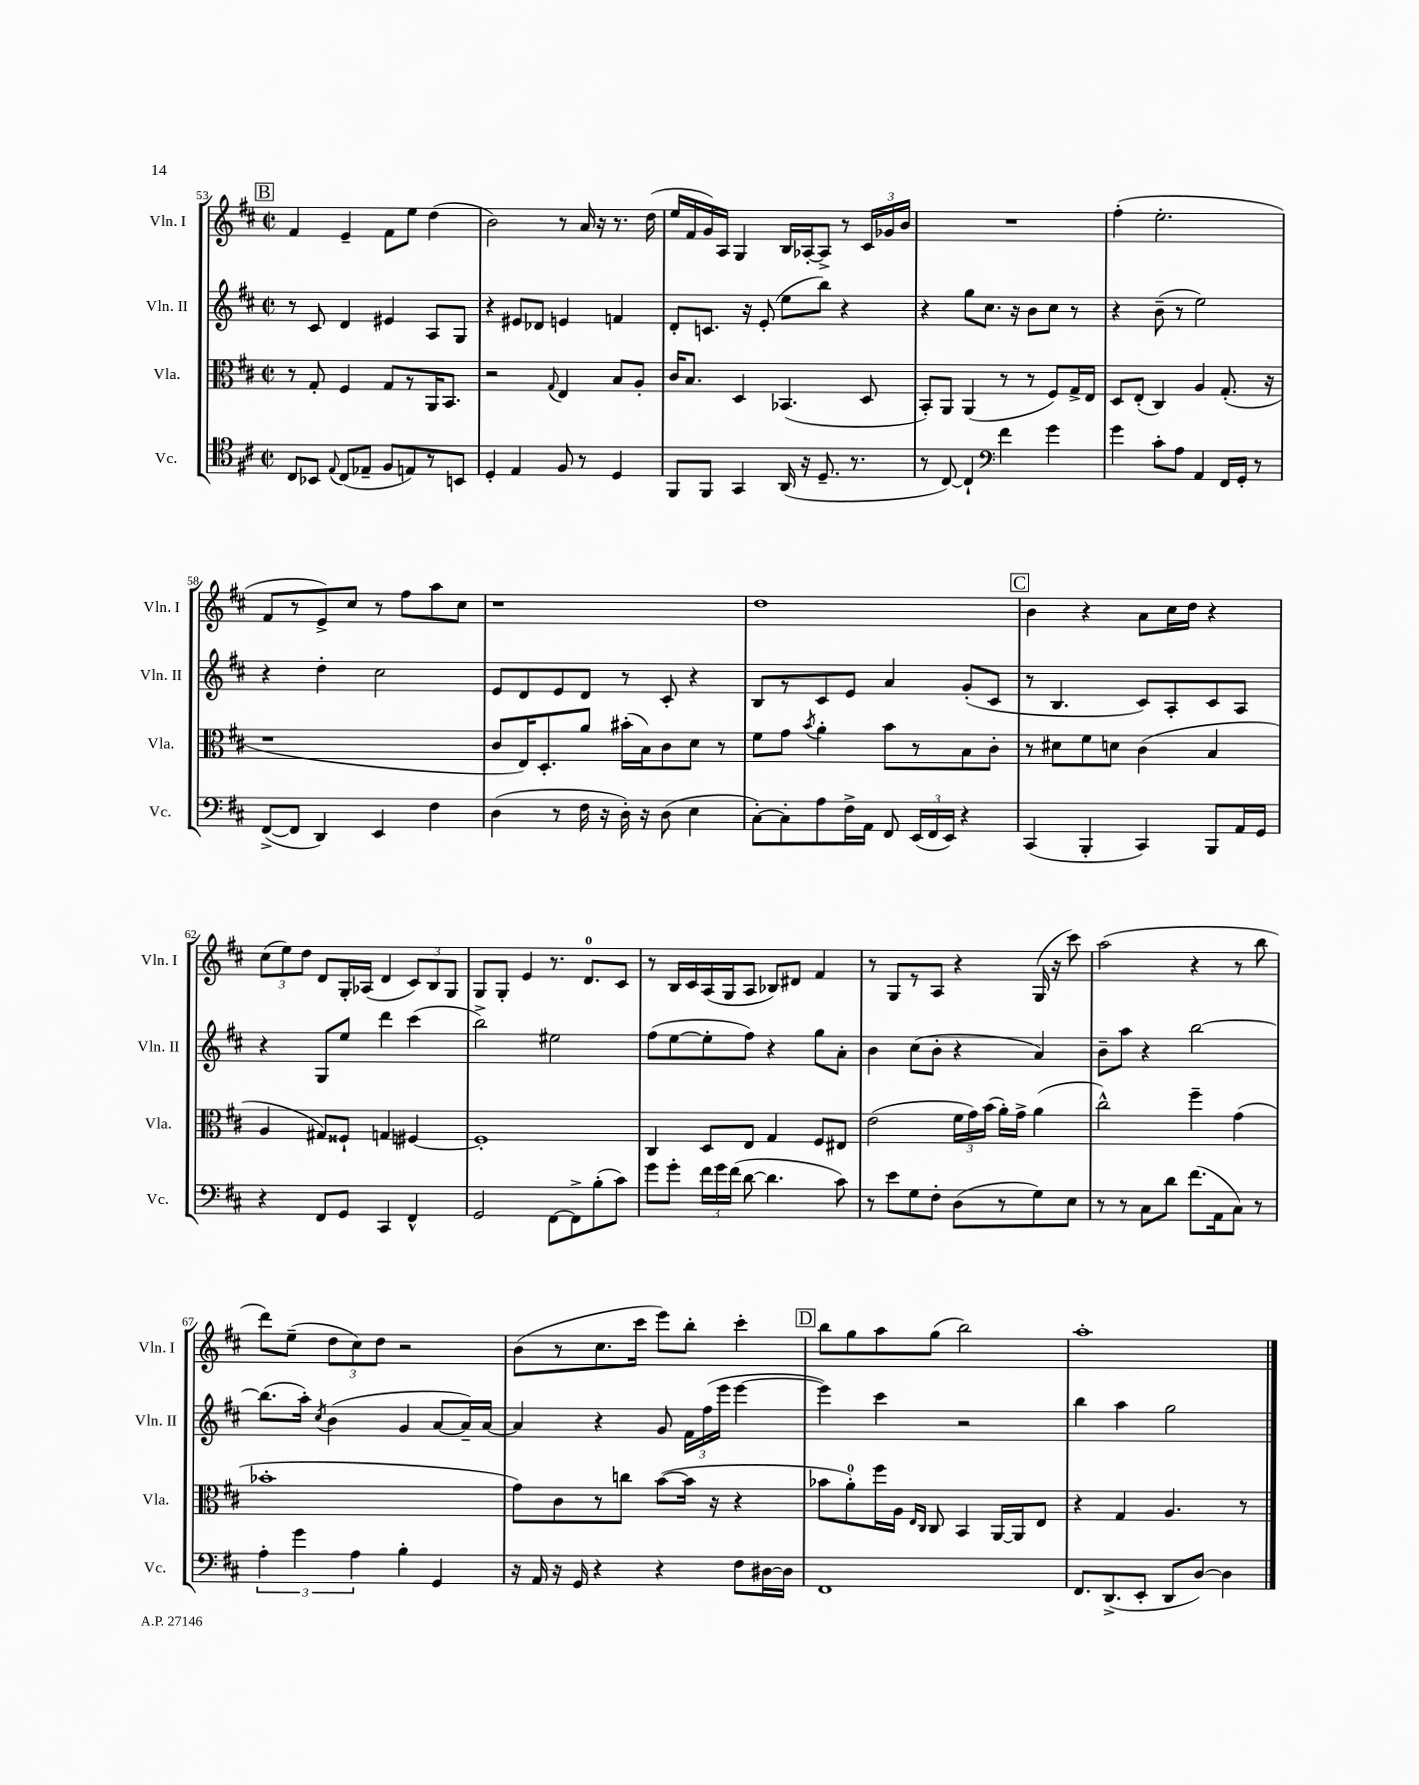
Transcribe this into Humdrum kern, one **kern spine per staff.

**kern	**kern	**kern	**kern
*staff4	*staff3	*staff2	*staff1
*clefC4	*clefC3	*clefG2	*clefG2
*k[f#c#]	*k[f#c#]	*k[f#c#]	*k[f#c#]
*M2/2	*M2/2	*M2/2	*M2/2
*met(c|)	*met(c|)	*met(c|)	*met(c|)
8C#	8r	8r	4f#
8BB-	8G'	8c#	.
8qqE	.	.	.
(8C#	4F#	4d	4e~
8E-~	.	.	.
8F#	8G	4e#	8f#
8E)	8r	.	8ee
8r	16AA	8A	(4dd
.	8.BB	.	.
8BB	.	8G	.
=	=	=	=
4D'	2r	4r	2b)
4E	.	8e#	.
.	.	8d-	.
.	8qqG	.	.
8F#	4E	4e	8r
8r	.	.	16a
.	.	.	16r
4D	8B	4f	8.r
.	8A'	.	.
.	.	.	(16dd
=	=	=	=
8FF#	16c#	8d'	16ee
.	8.B	.	16f#
8FF#	.	8.c	16g)
.	.	.	16A
4GG	4D	.	4G
.	.	16r	.
.	.	(8e'	.
(16AA	(4.BB-	8ee	16B
16r	.	.	[16A-'
8.D~	.	8bb)	8A-^]
.	.	4r	8r
8.r	.	.	.
.	8D	.	24c#
.	.	.	24g-
.	.	.	24b
=	=	=	=
8r	8BB')	4r	1r
[8C#)	8AA	.	.
4C#`]	(4AA	8gg	.
.	.	8.cc#	.
*clefF4	*	*	*
4f#	8r	.	.
.	.	16r	.
.	8r	8b	.
4g	8F#)	8cc#	.
.	16G^	8r	.
.	16E	.	.
=	=	=	=
4g	8D	4r	(4ff#'
.	(8E'	.	.
8c#'	4C#)	(8b~	2.ee'
8A	.	8r	.
4AA	4A	2ee)	.
16FF#	(8.G'	.	.
16GG'	.	.	.
8r	.	.	.
.	16r	.	.
=	=	=	=
([8FF#^	1r	4r	8f#
8FF#]	.	.	8r
4DD)	.	4dd'	8e^)
.	.	.	8cc#
4EE	.	2cc#	8r
.	.	.	8ff#
4F#	.	.	8aa
.	.	.	8cc#
=	=	=	=
(4D	8c#	8e	1r
.	16E)	8d	.
.	8.D'	.	.
8r	.	8e	.
16F#	8a	8d	.
16r	.	.	.
16D')	(16b#'	8r	.
16r	16B)	.	.
(8D	8c#	8c#'	.
4E	8d	4r	.
.	8r	.	.
=	=	=	=
[8C#')	8f#	8B	1dd
8C#']	8g	8r	.
.	8qb	.	.
8A	4a'	8c#	.
16F#^	.	8e	.
16AA	.	.	.
8FF#	8b	4a	.
(24EE	8r	.	.
24FF#	.	.	.
24EE)	.	.	.
4r	8B	(8g'	.
.	8c#'	8c#	.
=	=	=	=
(4CC#	8r	8r	4b
.	8d#	4.B	.
4BBB'	8f#	.	4r
.	8d	.	.
4CC#)	(4c#	8c#)	8a
.	.	8A'	16cc#
.	.	.	16dd
8BBB	4B	8c#	4r
16AA	.	8A	.
16GG	.	.	.
=	=	=	=
4r	4A	4r	(12cc#
.	.	.	12ee)
.	.	.	12dd
8FF#	8G#)	8G	8d
8GG	8F##`	8ee	16G'
.	.	.	(16A-
4CC#	4G	4ddd	4d
4FF#^^	[4F#	(4ccc#	12c#)
.	.	.	12B
.	.	.	12G
=	=	=	=
2GG	1F#']	2bb^)	8G
.	.	.	8G'
.	.	.	4e
[8FF#	.	2ee#	8.r
8FF#^]	.	.	.
.	.	.	8.d
(8B'	.	.	.
8c#)	.	.	8c#
=	=	=	=
8g	4C#	(8ff#	8r
8g'	.	[8ee	16B
.	.	.	16c#
24f#	8D	8ee']	(16A
24g	.	.	.
.	.	.	16G
(24f#	.	.	.
[8d	8E	8ff#)	8A
4.d]	4G	4r	8B-)
.	.	.	8d#
.	8F#	8gg	4f#
8c#)	8E#	8a'	.
=	=	=	=
8r	(2e	4b	8r
8e	.	.	8G
8G	.	(8cc#	8r
8F#'	.	8b'	8A
(8D	24f#	4r	4r
.	24g)	.	.
.	(24b	.	.
8r	16a')	.	.
.	16g^	.	.
8G)	(4a	4a)	(16G
.	.	.	16r
8E	.	.	8ccc#)
=	=	=	=
8r	2cc#^^)	8b~	(2aa
8r	.	8aa	.
8C#	.	4r	.
8d	.	.	.
(8.f#	4ff#~	[2bb	4r
16AA	.	.	.
8C#)	(4g	.	8r
8r	.	.	8bb
=	=	=	=
6A'	1b-'	(8.bb]	8ddd)
.	.	.	(8ee~
6g	.	.	.
.	.	16aa')	.
.	.	8qcc#	.
.	.	(4b	12dd
6A	.	.	12cc#)
.	.	.	12dd
4B'	.	4g	2r
4GG	.	[8a	.
.	.	16a~])	.
.	.	[16a	.
=	=	=	=
16r	8g)	4a]	(8b
16AA	.	.	.
16r	8c#	.	8r
16GG	.	.	.
4r	8r	4r	8.cc#
.	8cc	.	.
.	.	.	16ccc#
4r	([8b	8g	8eee)
.	16b]	24f#	8bb'
.	.	(24ff#	.
.	16r	.	.
.	.	24eee	.
8F#	4r	[4eee	4ccc#'
[16D#	.	.	.
16D#]	.	.	.
=	=	=	=
1FF#	8b-	4eee])	8bb
.	8a')	.	8gg
.	16ff#	4ccc#	8aa
.	16A	.	.
.	16qqE	.	.
.	16qqC#	.	.
.	8C#	.	(8gg
.	4BB	2r	2bb)
.	[16AA	.	.
.	16AA]	.	.
.	8E	.	.
=	=	=	=
8.FF#	4r	4bb	1aa'
(8.DD^	.	.	.
.	4G	4aa	.
8EE'	.	.	.
8DD	4.A	2gg	.
[8D)	.	.	.
4D]	.	.	.
.	8r	.	.
==	==	==	==
*-	*-	*-	*-
